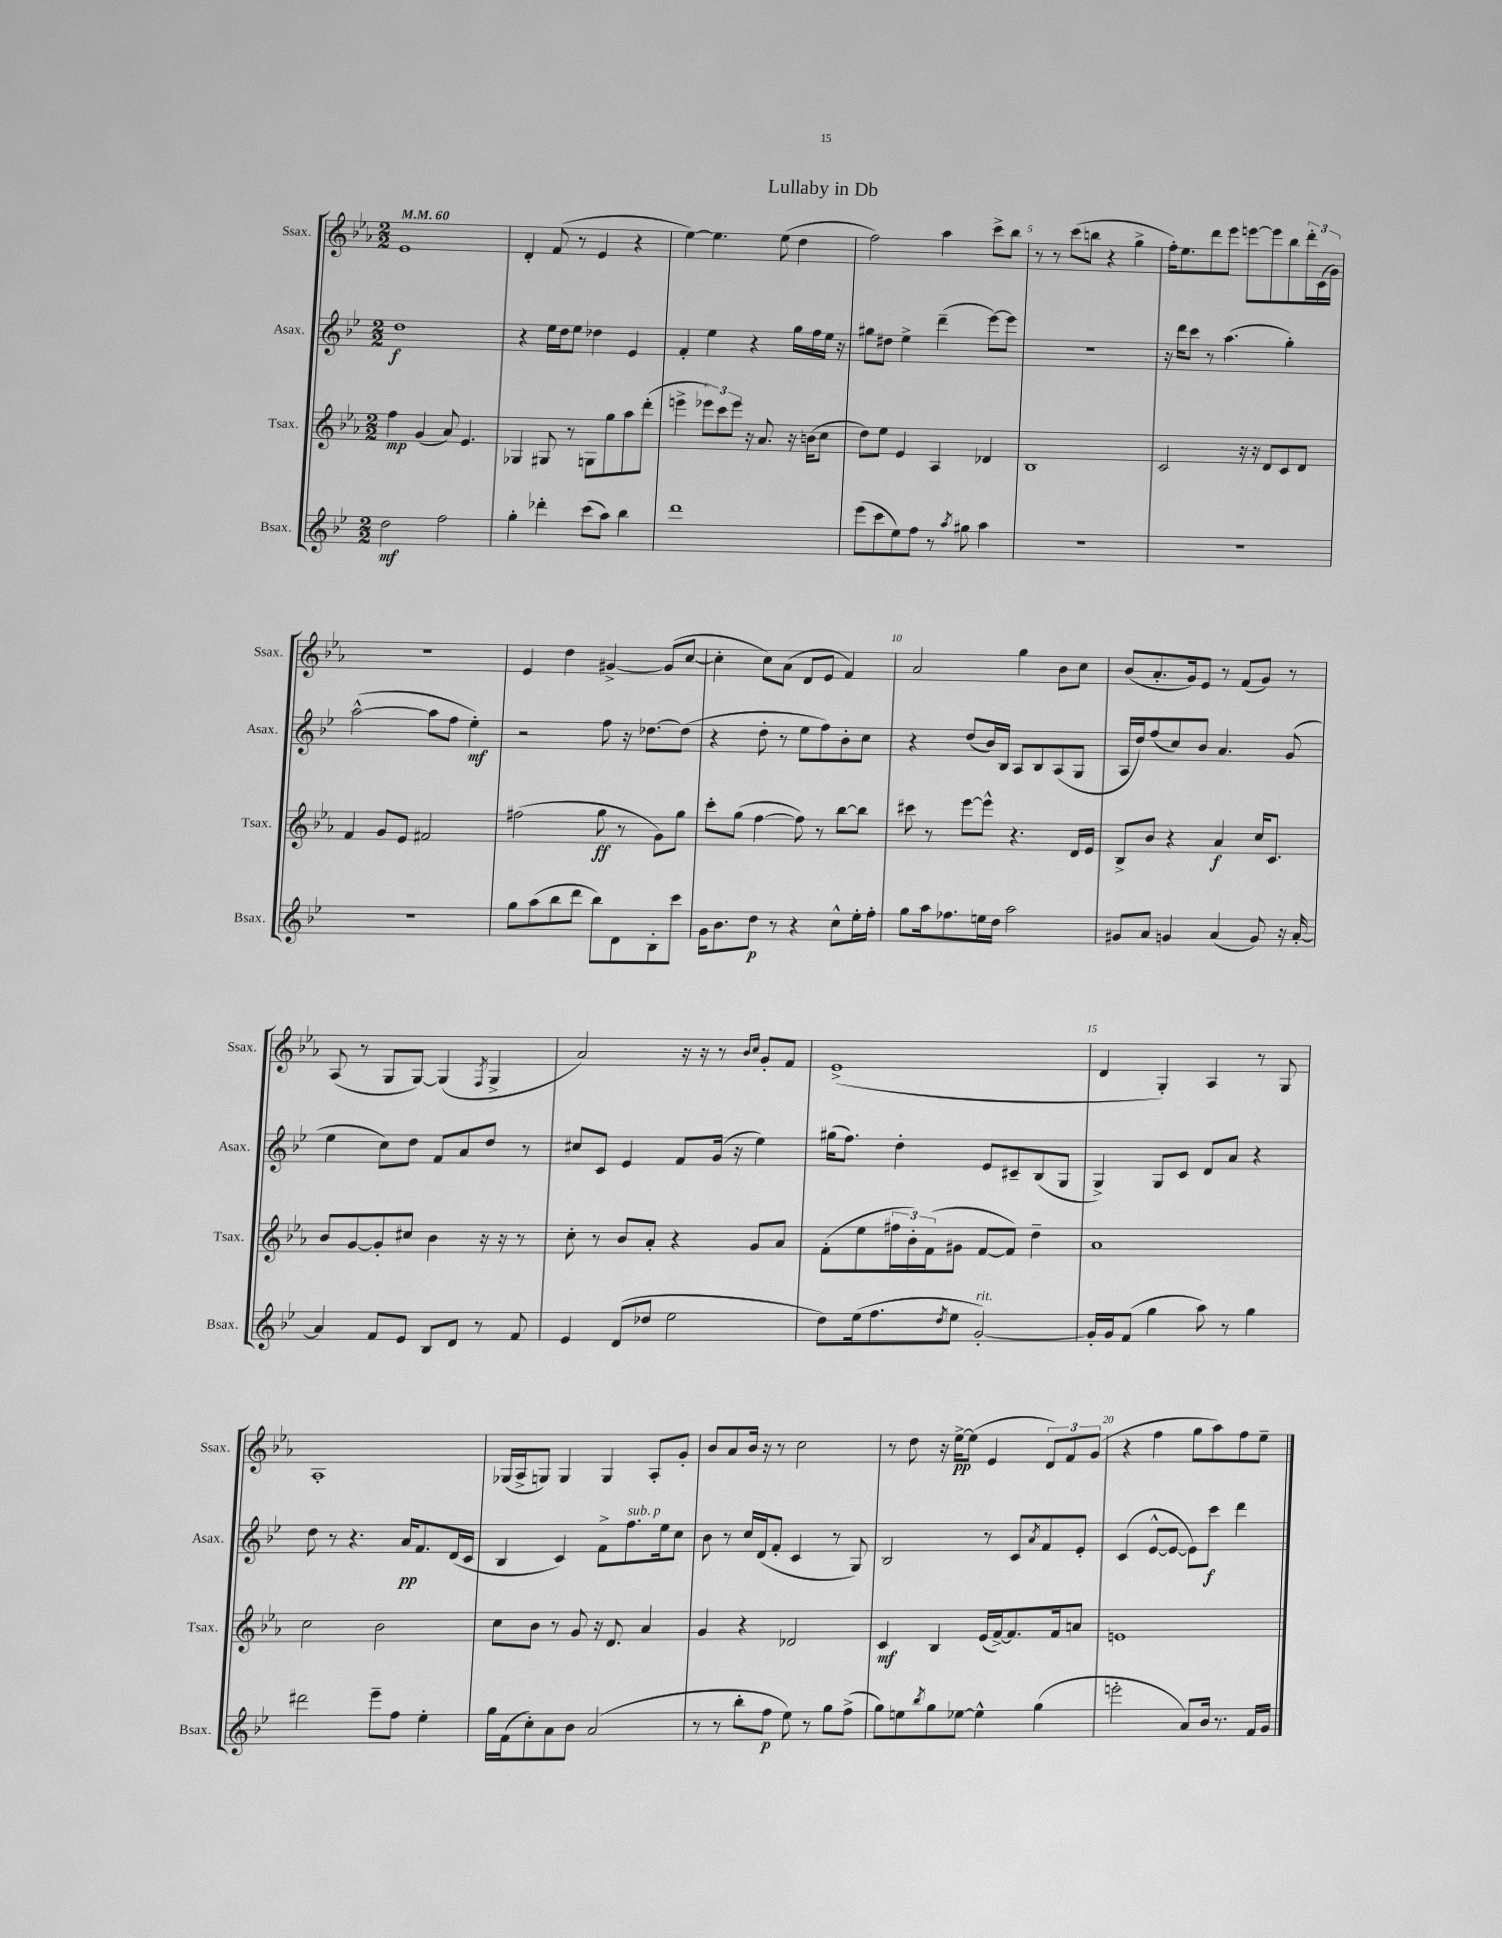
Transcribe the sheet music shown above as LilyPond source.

\header { title = "Lullaby in Db" }
<<
\new StaffGroup <<
\new Staff = "s0" \with { instrumentName = "Ssax." shortInstrumentName = "Ssax." } {
    \clef treble \key ees \major \numericTimeSignature \time 2/2 \tempo 4 = 60
    ees'1 |
    d'4-. f'8( r8 ees'4 r4 |
    ees''4~) ees''4. ees''8( d''4 |
    f''2) aes''4 c'''8-> bes''8 |
    r8 r8 c'''8( b''8 r4 g''4-> |
    f''16-.) ees''8. d'''8 ees'''8 e'''8~ e'''8 bes''8 \tuplet 3/2 { d'''16-. c'16( g'16) } |
    R1 |
    ees'4 d''4 gis'4~-> gis'8( c''8~ |
    c''4-. c''8) aes'8( d'8 ees'8 f'4) |
    aes'2 g''4 bes'8 c''8 |
    bes'8( aes'8.-. g'16) ees'8 r8 f'8( g'8) r8 |
    aes8( r8 g8 g8~) g4( \acciaccatura { f8 } g4-> |
    aes'2) r16 r16 r8 \grace { bes'16 c''16 } g'8-. f'8 |
    ees'1->( |
    d'4 g4-.) aes4 r8 g8 |
    aes1-. |
    ges16( aes16-> g8) g4 g4 aes8-. g'8-. |
    bes'8 aes'8 bes'16 r16 r8 c''2 |
    r8 d''8 r16 ees''16~->\pp ees''8( ees'4 \tuplet 3/2 { d'8) f'8 g'8( } |
    r4 f''4 g''8 aes''8) f''8 ees''8-- \bar "|." |
}
\new Staff = "s1" \with { instrumentName = "Asax." shortInstrumentName = "Asax." } {
    \clef treble \key bes \major \numericTimeSignature \time 2/2
    d''1\f |
    r4 ees''16 d''16 ees''8 des''4 ees'4 |
    f'4-. ees''4 r4 g''16 f''16 ees''16 r16 |
    gis''8 dis''8 ees''4-> d'''4--( ees'''8~) ees'''8 |
    r1 |
    r16 d'''16 c'''8 r8 a''4.( g''4-.) |
    a''2~-^( a''8 f''8 ees''4-.\mf) |
    r2 f''8 r16 des''8.~ des''8( |
    r4 d''8-. r8 ees''8 f''8) bes'8-. c''8 |
    r4 d''8( bes'16) bes16 a8 bes8 a8( g8 |
    a16 d''16) f''8( c''8) bes'8 a'4. g'8( |
    ees''4 c''8) d''8 f'8 a'8 d''8 r8 |
    cis''8 c'8 ees'4 f'8 g'16( r16 ees''4) |
    gis''16( f''8.) d''4-. ees'8 cis'8-- bes8( g8 |
    g4->) g8 c'8 d'8 a'8 r4 |
    d''8 r8 r4. a'16\pp f'8. d'16( c'16 |
    bes4 c'4) f'8-> f''8.^\markup { \italic "sub. p" } ees''16 c''8 |
    bes'8 r8 c''16 d'16( f'8-. c'4 r8 g8) |
    bes2 r8 c'8 \acciaccatura { a'8 } f'8 ees'8-. |
    c'4( ees'8~-^ ees'8~ ees'8) c'''8\f d'''4 \bar "|." |
}
\new Staff = "s2" \with { instrumentName = "Tsax." shortInstrumentName = "Tsax." } {
    \clef treble \key ees \major \numericTimeSignature \time 2/2
    f''4\mp g'4( aes'8) ees'4. |
    ges4 gis8 r8 g8 g''8 aes''8 d'''8-.( |
    e'''4-> \tuplet 3/2 { ees'''8) c'''8 ees'''8 } r16 aes'8. r16 b'16( c''8 |
    d''8) ees''8 ees'4 aes4 des'4 |
    bes1 |
    c'2 r16 r16 d'8 c'8 d'8 |
    f'4 g'8 ees'8 fis'2 |
    fis''2( g''8\ff r8 g'8) g''8 |
    c'''8-. g''8( f''4~ f''8) r8 bes''8~ bes''8 |
    cis'''8 r8 ees'''8~ ees'''8-^ r4. d'16 ees'16 |
    bes8-> bes'8 r4 aes'4\f c''16 c'8. |
    bes'8 g'8~ g'8-. cis''8 bes'4 r16 r16 r8 |
    c''8-. r8 bes'8 aes'8-. r4 g'8 aes'8 |
    f'8-.( ees''8 \tuplet 3/2 { fis''16 bes'16-.) f'16( } gis'8 f'8~ f'8) d''4-- |
    aes'1 |
    c''2 bes'2 |
    c''8 bes'8 r8 g'8 r16 d'8. aes'4 |
    g'4 r4 des'2 |
    c'4\mf bes4 ees'16( f'16~->) f'8. f'16 a'8 |
    e'1 \bar "|." |
}
\new Staff = "s3" \with { instrumentName = "Bsax." shortInstrumentName = "Bsax." } {
    \clef treble \key bes \major \numericTimeSignature \time 2/2
    d''2\mf f''2 |
    g''4-. des'''4-. c'''8( a''8) bes''4 |
    d'''1 |
    ees'''8( c'''8 ees''8) f''8 r8 \acciaccatura { a''8 } gis''8 a''4 |
    R1 |
    R1 |
    R1 |
    g''8 a''8( bes''8 d'''8 bes''8) d'8 bes8-. c'''8 |
    g'16 bes'8. d''8\p r8 r4 c''8-^ ees''16-. f''16-. |
    g''8 a''16 fes''8. e''16 d''16 a''2 |
    gis'8 a'8 g'4 a'4( g'8) r16 a'16~-. |
    a'4 f'8 ees'8 bes8 d'8 r8 f'8 |
    ees'4 d'8( des''8 ees''2 |
    d''8) ees''16( f''8. \acciaccatura { d''8 } ees''8 g'2~-.^\markup { \italic "rit." }) |
    g'16-. g'16 f'8( g''4 a''8) r8 g''4 |
    dis'''2 ees'''8-- f''8 ees''4-. |
    g''16 f'16( c''8-.) a'8 bes'8 a'2( |
    r8 r8 bes''8-. f''8\p ees''8) r8 g''8 f''8->( |
    g''8) e''8 \acciaccatura { bes''8 } g''8 ees''8~ ees''4-^ g''4( |
    e'''2-. a'8) bes'16 r8. f'16 g'16 \bar "|." |
}
>>
>>
\layout { \context { \Score \override BarNumber.break-visibility = ##(#f #t #t) barNumberVisibility = #(every-nth-bar-number-visible 5) } }
